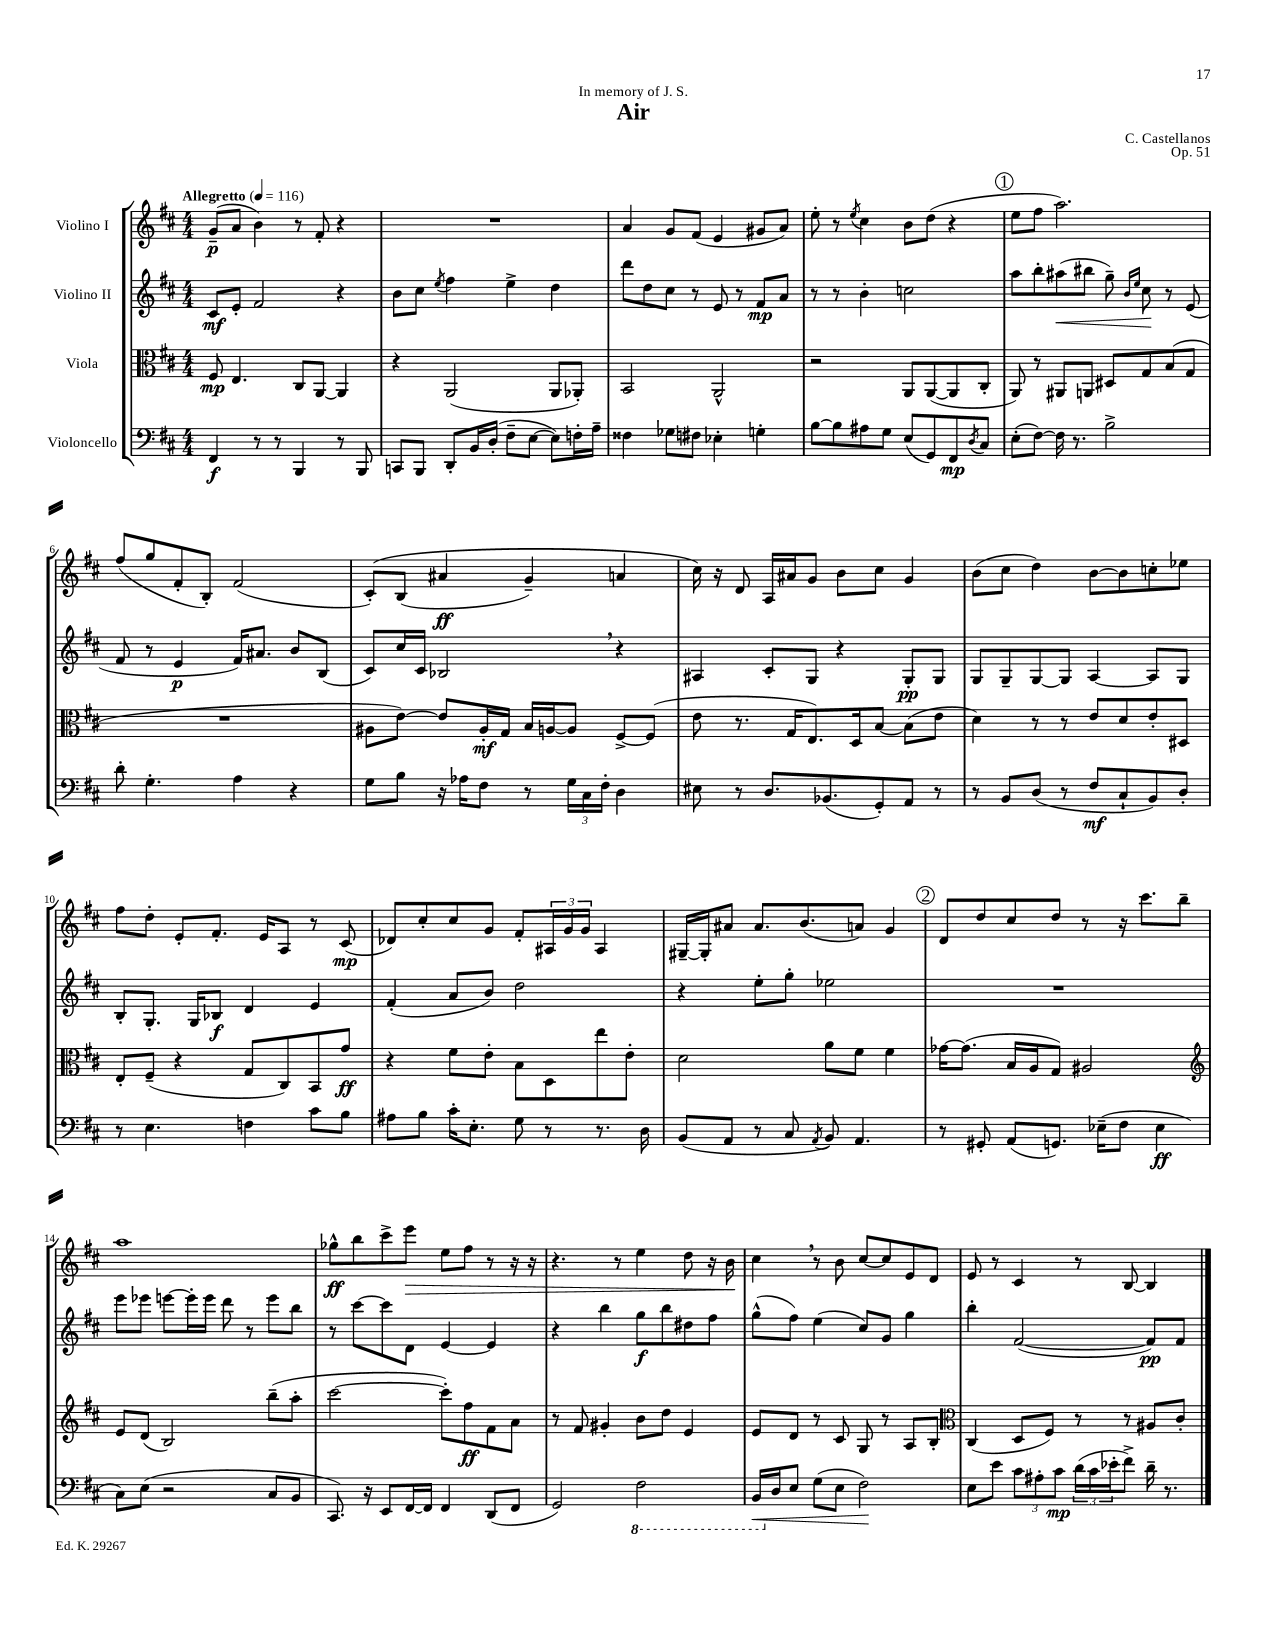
\header { title = "Air" composer = "C. Castellanos" dedication = "In memory of J. S." opus = "Op. 51" }
<<
\new StaffGroup <<
\new Staff = "s0" \with { instrumentName = "Violino I" } {
    \clef treble \key d \major \numericTimeSignature \time 4/4 \tempo "Allegretto" 4 = 116
    g'8--\p( a'8 b'4) r8 fis'8-. r4 |
    R1 |
    a'4 g'8 fis'8( e'4 gis'8 a'8) |
    e''8-. r8 \acciaccatura { e''8 } cis''4 b'8 d''8( r4 |
    \mark \markup { \circle "1" } e''8 fis''8 a''2.) |
    fis''8( g''8 fis'8-. b8-.) fis'2( |
    cis'8-.)\( b8( ais'4\ff g'4--) a'4 |
    cis''16\) r16 d'8 a16 ais'16 g'8 b'8 cis''8 g'4 |
    b'8( cis''8 d''4) b'8~ b'8 c''8-. ees''8 |
    fis''8 d''8-. e'8-. fis'8.-. e'16 a8 r8 cis'8\mp( |
    des'8) cis''8-. cis''8 g'8 fis'8-. \tuplet 3/2 { ais16 g'16 g'16 } ais4 |
    gis16~-- gis16-. ais'8 ais'8. b'8.( a'8) g'4 |
    \mark \markup { \circle "2" } d'8 d''8 cis''8 d''8 r8 r16 cis'''8. b''8-- |
    a''1 |
    ges''8-^\ff b''8 cis'''8-> e'''8\> e''8 fis''8 r8 r16 r16 |
    r4. r8 e''4 d''8 r16 b'16\! |
    cis''4 \breathe r8 b'8 cis''8~ cis''8 e'8 d'8 |
    e'8 r8 cis'4 r8 b8~ b4 \bar "|." |
}
\new Staff = "s1" \with { instrumentName = "Violino II" } {
    \clef treble \key d \major \numericTimeSignature \time 4/4
    cis'8\mf e'8-. fis'2 r4 |
    b'8 cis''8 \acciaccatura { e''8 } fis''4 e''4-> d''4 |
    d'''8 d''8 cis''8 r8 e'8 r8 fis'8\mp a'8 |
    r8 r8 b'4-. c''2 |
    \mark \markup { \circle "1" } a''8 b''8-. ais''8\<( bis''8 g''8--) \grace { b'16 e''16 } cis''8\! r8 e'8( |
    fis'8 r8 e'4\p fis'16) ais'8. b'8 b8( |
    cis'8) cis''16 cis'16 bes2 \breathe r4 |
    ais4 cis'8-. g8 r4 g8-.\pp g8 |
    g8 g8-- g8~ g8 a4~ a8 g8 |
    b8-. g8.-. g16 bes8\f d'4 e'4 |
    fis'4-.( a'8 b'8) d''2 |
    r4 e''8-. g''8-. ees''2 |
    \mark \markup { \circle "2" } R1 |
    e'''8 ees'''8 e'''8~ e'''16-. e'''16 d'''8 r8 e'''8 b''8 |
    r8 cis'''8~ cis'''8 d'8 e'4~ e'4 |
    r4 b''4 g''8\f b''8 dis''8 fis''8 |
    g''8-^( fis''8) e''4( cis''8) g'8 g''4 |
    b''4-. fis'2~( fis'8\pp) fis'8 \bar "|." |
}
\new Staff = "s2" \with { instrumentName = "Viola" } {
    \clef alto \key d \major \numericTimeSignature \time 4/4
    fis8\mp e4. cis8 a,8~ a,4 |
    r4 a,2( a,8 aes,8-.) |
    b,2 a,2-^ |
    r2 a,8 a,8~( a,8 cis8-. |
    \mark \markup { \circle "1" } a,8) r8 ais,8 a,8 dis8 g8 b8( g8 |
    R1 |
    ais8 e'8~) e'8 ais16-.\mf g16 b16 a16~ a8 fis8~-> fis8( |
    e'8 r8. g16 e8.) d16 b8~ b8( e'8 |
    d'4) r8 r8 e'8 d'8 e'8-. dis8 |
    e8-. fis8--( r4 g8 cis8) b,8 g'8\ff |
    r4 fis'8 e'8-. b8 d8 e''8 e'8-. |
    d'2 a'8 fis'8 fis'4 |
    \mark \markup { \circle "2" } ges'16~ ges'8.( b16 a16 g8) ais2 |
    \clef treble e'8 d'8( b2) b''8--( a''8-. |
    cis'''2~ cis'''8-.) fis''8\ff fis'8 a'8 |
    r8 fis'8 gis'4-. b'8 d''8 e'4 |
    e'8 d'8 r8 cis'8 g8 r8 a8 b8-. |
    \clef alto cis4( d8 fis8) r8 r8 ais8 cis'8-. \bar "|." |
}
\new Staff = "s3" \with { instrumentName = "Violoncello" } {
    \clef bass \key d \major \numericTimeSignature \time 4/4
    fis,4\f r8 r8 b,,4 r8 b,,8 |
    c,8 b,,8 d,8-. b,16 d16-.( fis8-- e8~ e8) f16-. a16-- |
    fisis4 ges8 fis8 ees4-. g4-. |
    b8~ b8 ais8 g8 e8( g,8) fis,8\mp \acciaccatura { d8 } cis8 |
    \mark \markup { \circle "1" } e8-.( fis8~) fis16 r8. b2-> |
    d'8-. g4.-. a4 r4 |
    g8 b8 r16 aes16 fis8 r8 \tuplet 3/2 { g16 cis16 fis16-. } d4 |
    eis8 r8 d8. bes,8.( g,8-.) a,8 r8 |
    r8 b,8 d8( r8 fis8\mf cis8-! b,8) d8-. |
    r8 e4. f4 cis'8 b8 |
    ais8 b8 cis'16-. e8.-. g8 r8 r8. d16 |
    b,8( a,8 r8 cis8 \acciaccatura { a,8 } b,8) a,4. |
    \mark \markup { \circle "2" } r8 gis,8-. a,8( g,8.) ees16--( fis8 ees4\ff |
    cis8) e8( r2 cis8 b,8 |
    cis,8.) r16 e,8 fis,16~ fis,16 fis,4 d,8( fis,8 |
    g,2) \ottava #-1 fis,2 |
    b,,16\< \ottava #0 d16 e8 g8( e8 fis2\!) |
    e8 e'8 \tuplet 3/2 { cis'8 ais8-. cis'8\mp } \tuplet 3/2 { d'16( cis'16 ees'16-. } fis'8->) d'16-- r8. \bar "|." |
}
>>
>>
